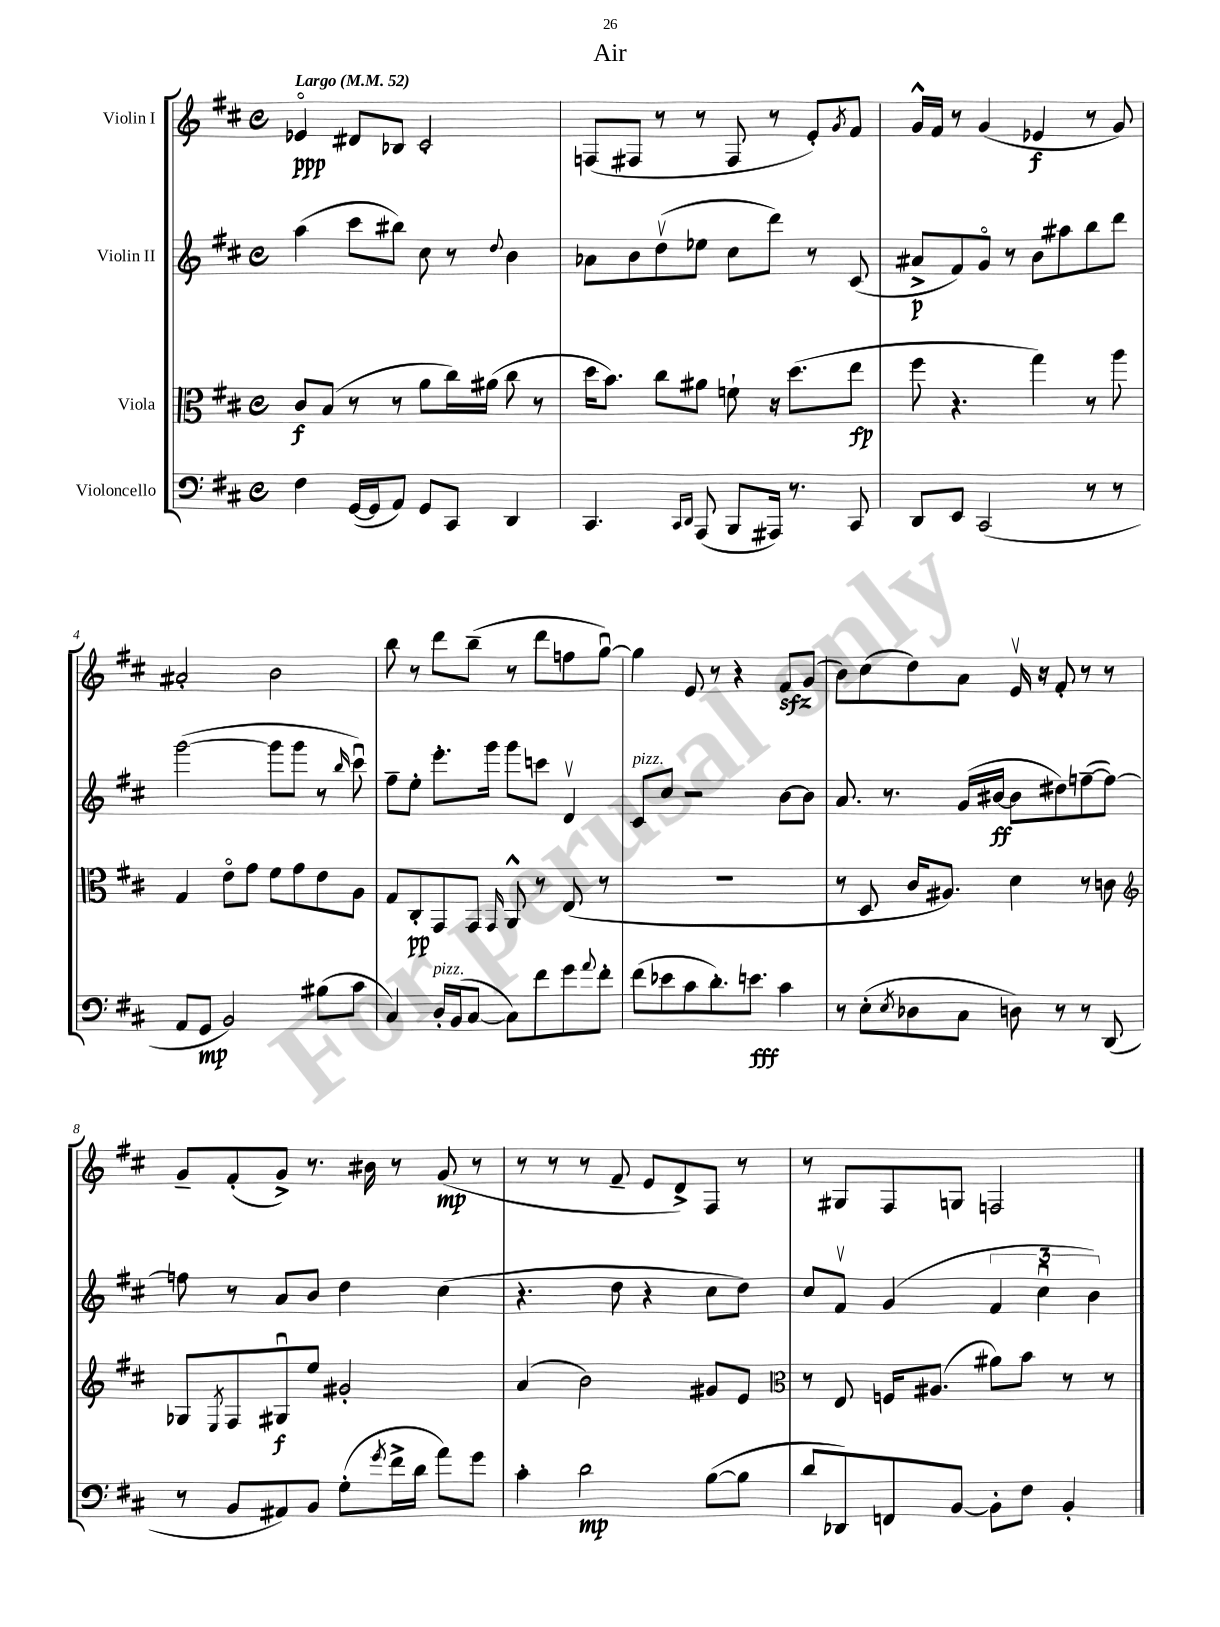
\header { title = "Air" }
<<
\new StaffGroup <<
\new Staff = "s0" \with { instrumentName = "Violin I" } {
    \clef treble \key d \major \defaultTimeSignature \time 4/4 \tempo "Largo" 4 = 52
    ees'4\flageolet\ppp dis'8 bes8 cis'2-. |
    f8( fis8 r8 r8 fis8 r8 e'8-.) \acciaccatura { g'8 } fis'8 |
    g'16-^ fis'16 r8 g'4( ees'4\f r8 g'8) |
    ais'2-. b'2 |
    b''8 r8 d'''8 b''8--( r8 d'''8 f''8 g''8~\downbow) |
    g''4 e'8 r8 r4 fis'8\sfz g'8( |
    b'8) cis''8( d''8) a'8 e'16\upbow r16 fis'8-. r8 r8 |
    g'8-- fis'8-.( g'8->) r8. bis'16 r8 g'8\mp( r8 |
    r8 r8 r8 fis'8-- e'8 d'8->) fis8 r8 |
    r8 gis8 fis8 g8 f2 \bar "|." |
}
\new Staff = "s1" \with { instrumentName = "Violin II" } {
    \clef treble \key d \major \defaultTimeSignature \time 4/4
    a''4( cis'''8 bis''8) cis''8 r8 \appoggiatura { d''8 } b'4 |
    aes'8 b'8 d''8\upbow( ees''8 cis''8 d'''8) r8 cis'8( |
    ais'8->\p fis'8) g'8\flageolet r8 b'8 ais''8 b''8 d'''8 |
    g'''2~( g'''8 g'''8 r8 \grace { b''16 } cis'''8\downbow) |
    fis''8-- e''8-. e'''8.-. g'''16 g'''8 c'''8 d'4\upbow |
    cis'8^\markup { \italic "pizz." } cis''8 r2 b'8~ b'8 |
    a'8. r8. g'16( bis'16~\ff bis'8 dis''8) f''8~--( f''8~) |
    f''8 r8 a'8 b'8 d''4 cis''4( |
    r4. d''8 r4 cis''8 d''8) |
    cis''8 fis'8\upbow g'4( \tuplet 3/2 { fis'4 cis''4\downbow b'4) } \bar "|." |
}
\new Staff = "s2" \with { instrumentName = "Viola" } {
    \clef alto \key d \major \defaultTimeSignature \time 4/4
    cis'8\f b8( r8 r8 a'8 cis''16) ais'16( cis''8 r8 |
    d''16 b'8.) cis''8 ais'8 f'8-! r16 d''8.( e''8\fp |
    fis''8 r4. g''4) r8 a''8 |
    g4 e'8\flageolet g'8 fis'8 g'8 e'8 a8 |
    g8 cis8-.\pp g,8 g,8 \grace { g,16 } a,8-^ r8 e8( r8 |
    R1 |
    r8 d8 cis'16 ais8.) d'4 r8 c'8 |
    \clef treble ges8 \acciaccatura { e8 } fis8 gis8\downbow\f e''8 gis'2-. |
    a'4( b'2) gis'8 e'8 |
    \clef alto r8 e8 f16 ais8.( ais'8) b'8 r8 r8 \bar "|." |
}
\new Staff = "s3" \with { instrumentName = "Violoncello" } {
    \clef bass \key d \major \defaultTimeSignature \time 4/4
    fis4 g,16~( g,16 a,8) g,8 cis,8 d,4 |
    cis,4. \grace { cis,16 d,16 } a,,8( b,,8 ais,,16) r8. cis,8 |
    d,8 e,8 cis,2( r8 r8 |
    a,8 g,8\mp b,2) bis8( cis'8 |
    cis4) d16-.^\markup { \italic "pizz." } b,16( cis8~ cis8) fis'8 g'8 \appoggiatura { a'8 } fis'8-. |
    fis'8( ees'8 cis'8 d'8.-.) e'8.\fff cis'4 |
    r8 e8-.( \acciaccatura { e8 } des8 cis8 d8) r8 r8 d,8( |
    r8 b,8 ais,8) b,8 g8-.( \acciaccatura { g'8 } fis'16-> d'16 a'8) g'8 |
    cis'4-. d'2\mp b8~( b8 |
    d'8 des,8) f,8 b,8~ b,8-. fis8 b,4-. \bar "|." |
}
>>
>>
